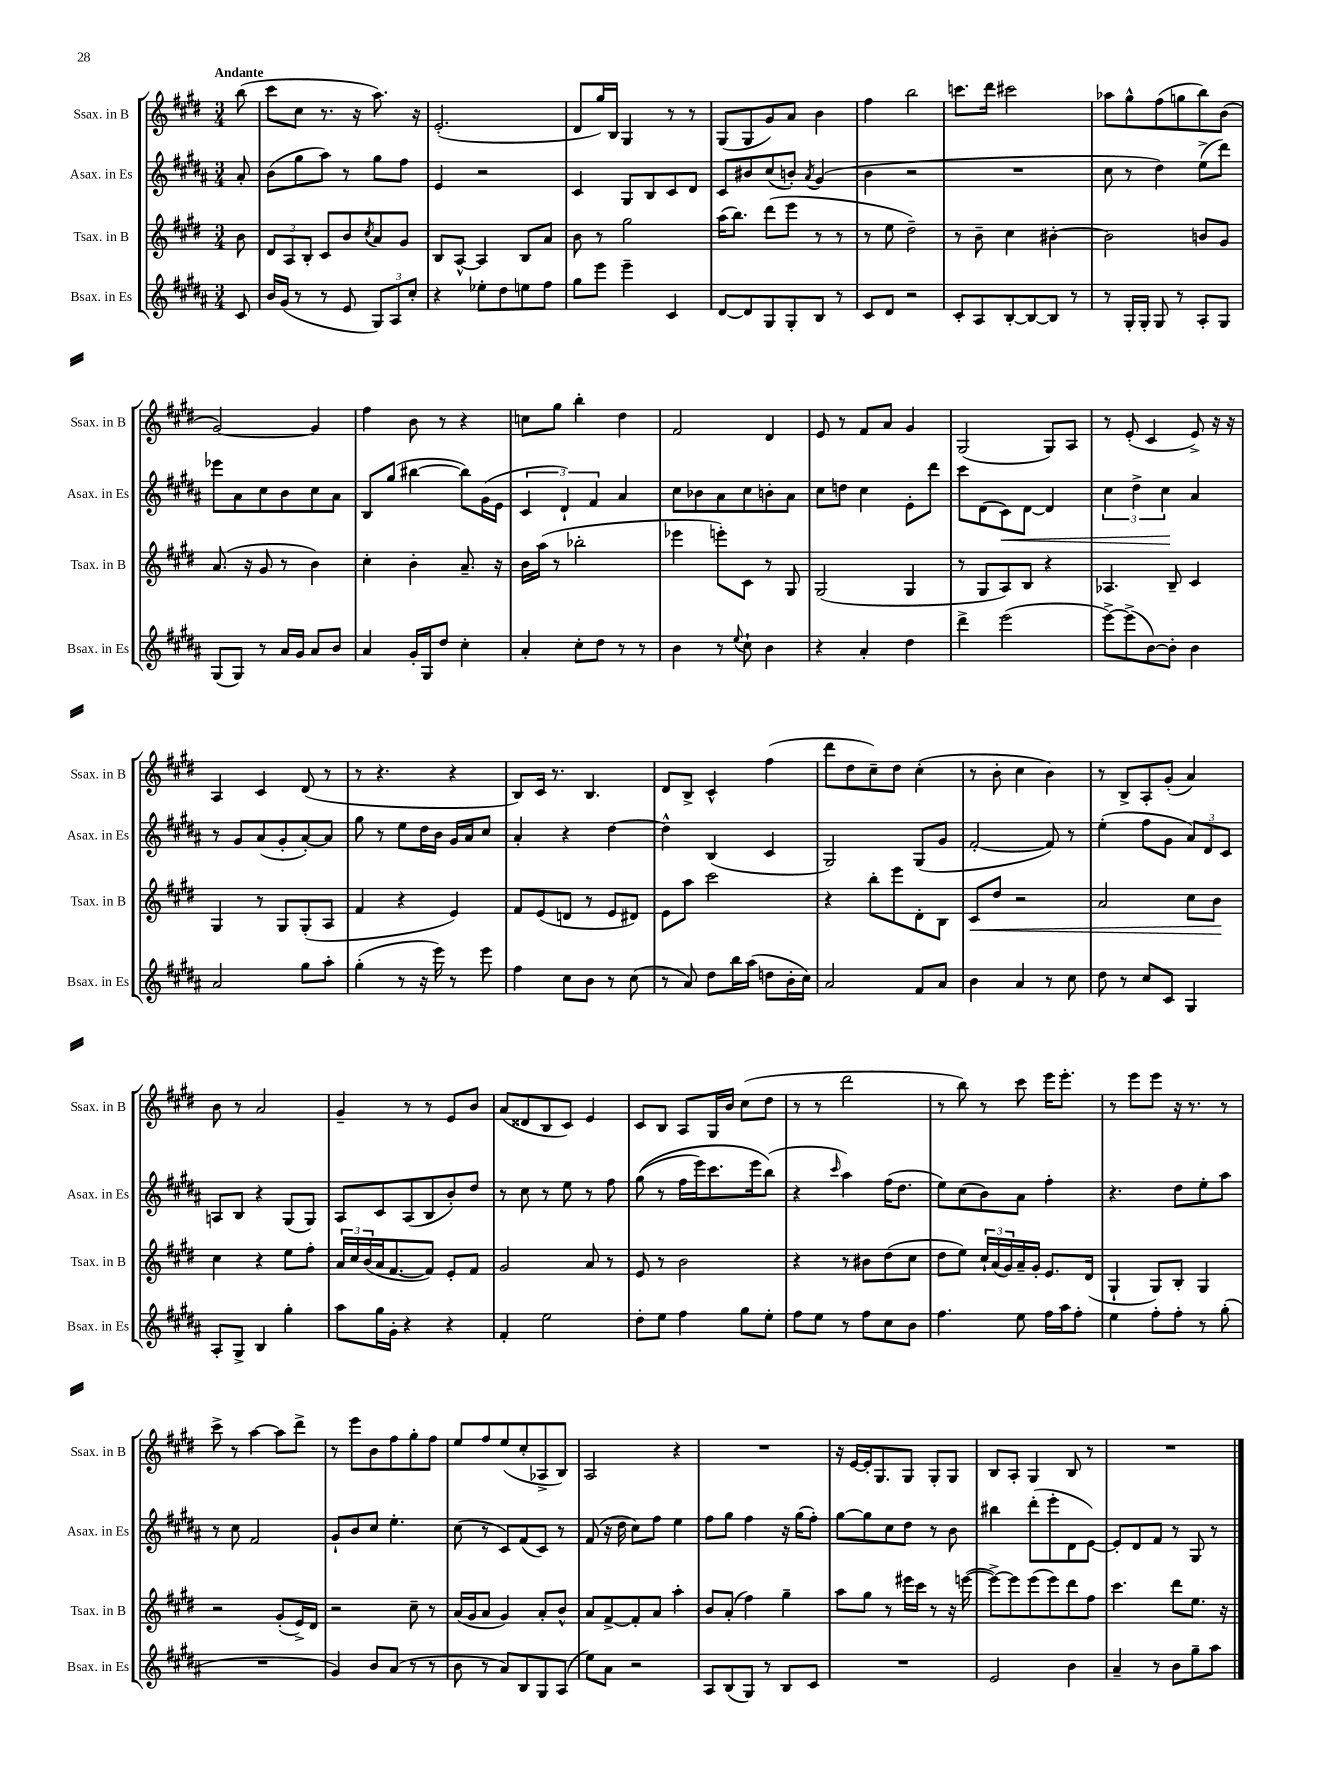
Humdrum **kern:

**kern	**kern	**kern	**kern
*staff4	*staff3	*staff2	*staff1
*clefG2	*clefG2	*clefG2	*clefG2
*k[f#c#g#d#a#]	*k[f#c#g#d#]	*k[f#c#g#d#a#]	*k[f#c#g#d#]
*M3/4	*M3/4	*M3/4	*M3/4
8c#/	8b\	8a#'/	(8bb\
=	=	=	=
16b/LL	12d#/L	(8b\L	8ccc#\L
(16g#/JJ	.	.	.
.	12A/	.	.
8r	.	8gg#\	8cc#\J
.	12B'/J	.	.
8r	8c#/L	8aa#\J)	8.r
8e/	8b/	8r	.
.	.	.	16r
.	8qcc#/	.	.
12G#/L)	8a/	8gg#\L	8.aa\)
12A#/	.	.	.
.	8g#/J	8ff#\J	.
12cc#'/J	.	.	.
.	.	.	16r
=	=	=	=
4r	8B/L	4e/	(2.e'/
.	[8A^^/J	.	.
8ee-'\L	4A/]	2r	.
8dd#\	.	.	.
8ee\	8B/L	.	.
8ff#\J	8a/J	.	.
=	=	=	=
8gg#\L	8b\	4c#/	8d#/L
8eee\J	8r	.	16gg#/L)
.	.	.	16B/JJ
4eee~\	2gg#\	8G#/L	4G#/
.	.	8B/	.
4c#/	.	8c#/	8r
.	.	8d#/J	8r
=	=	=	=
[8d#/L	(16aa\LK	8c#/L	(8G#/L
.	8.bb\J)	.	.
8d#/]	.	8b#/	8G#/
8G#/	(8ddd#\L	(8cc#/	8g#/)
8G#'/	8eee\J	8b'/J)	8a/J
.	.	8qa#/	.
8B/J	8r	(4g#/	4b\
8r	8r	.	.
=	=	=	=
8c#/L	8r	4b\	4ff#\
8d#/J	8ee\	.	.
2r	2dd#~\)	2r	2bb\
=	=	=	=
8c#'/L	8r	2.r	8.ccc\L
8A#/	8b~\	.	.
.	.	.	16ddd#\Jk
[8B'/	4cc#\	.	2ccc#\
8B/_	.	.	.
8B/]J	[4b#'\	.	.
8r	.	.	.
=	=	=	=
8r	2b#\]	8cc#\	8aa-\L
16G#'/LL	.	8r	8gg#^^\
16G#'/JJ	.	.	.
8G#/	.	4dd#\)	(8ff#\
8r	.	.	8gg\
8A#'/L	8b/L	(8ee^\L	8bb\)
8G#/J	8g#/J	8ddd#\J)	(8b\J
=	=	=	=
(8G#/L	(8.a/	8eee-\L	[2g#/)
8G#/J)	.	8a#\	.
.	16r	.	.
8r	8g#/	8cc#\	.
16a#/LL	8r	8b\	.
16g#/JJ	.	.	.
8a#/L	4b\)	8cc#\	4g#/]
8b/J	.	8a#\J	.
=	=	=	=
4a#/	4cc#'\	8B/L	4ff#\
.	.	(8gg#/J	.
16g#'/LL	4b'\	[4bb#\	8b\
16G#/J	.	.	.
8dd#/J	.	.	8r
4cc#'\	8.a~/	8bb#\]L)	4r
.	.	(16g#\L	.
.	16r	16e\JJ	.
=	=	=	=
4a#'/	16b\LL	6c#/	8cc\L
.	(16aa\JJ	.	.
.	8r	.	8gg#\J
.	.	6d#`/)	.
8cc#'\L	2bb-'\	.	4bb'\
.	.	6f#/	.
8dd#\J	.	.	.
8r	.	4a#/	4dd#\
8r	.	.	.
=	=	=	=
4b\	4eee-\	8cc#\L	2f#/
.	.	8b-\	.
8r	8eee'\L)	8a#\	.
8qqee/	.	.	.
8cc#`\	8c#\J	8cc#\	.
4b\	8r	8b'\	4d#/
.	8G#/	8a#\J	.
=	=	=	=
4r	(2G#/	8cc#\L	8e/
.	.	8dd\J	8r
4a#'/	.	4cc#\	8f#/L
.	.	.	8a/J
4dd#\	4G#/	8e'\L	4g#/
.	.	8ddd#\J	.
=	=	=	=
4ddd#^\	8r	8ccc#\L	(2G#/
.	8G#/L	(8d#\	.
(2eee\	8A/)	8c#\)	.
.	8B/J	[8d#\J	.
.	4r	4d#/]	8G#/L)
.	.	.	8A/J
=	=	=	=
[8eee^\L)	4.A-/	6cc#\	8r
(8eee^\]	.	.	(8e'/
.	.	6dd#^\	.
[8b\)	.	.	4c#/
.	.	6cc#\	.
8b'\]J	8B~/	.	.
4b\	4c#/	4a#/	8e^/)
.	.	.	16r
.	.	.	16r
=	=	=	=
2a#/	4G#/	8r	4A/
.	.	8g#/L	.
.	8r	(8a#/	4c#/
.	8G#/L	8g#'/	.
8gg#\L	(8G#'/	[8a#'/)	(8d#/
8aa#'\J	8A/J	8a#/]J	8r
=	=	=	=
(4gg#'\	4f#/	8gg#\	8r
.	.	8r	4.r
8r	4r	8ee\L	.
16r	.	16dd#\L	.
16eee\)	.	16b\JJ	.
8r	4e/)	16g#/LL	4r
.	.	16a#/J	.
8eee\	.	8cc#/J	.
=	=	=	=
4ff#\	8f#/L	4a#'/	8B/L)
.	(8e/	.	16c#/Jk
.	.	.	8.r
8cc#\L	8d/J	4r	.
8b\J	8r	.	4.B/
8r	8e/L	[4dd#\	.
(8cc#\	8d#/J)	.	.
=	=	=	=
8r	8e\L	4dd#^^\]	8d#/L
8a#/)	8aa\J	.	8B^/J
8dd#\L	2ccc#\	(4B/	4c#^^/
16bb\L	.	.	.
(16aa#\JJ	.	.	.
8dd\L	.	4c#/	(4ff#\
16b'\L	.	.	.
16cc#\JJ)	.	.	.
=	=	=	=
2a#/	4r	2G#/)	8ddd#\L
.	.	.	8dd#\
.	8bb'\L	.	8cc#~\)
.	8eee\	.	8dd#\J
8f#/L	8d#'\	(8G#/L	(4cc#'\
8a#/J	8B\J	8g#/J	.
=	=	=	=
4b\	8c#/L	[2f#'/	8r
.	8dd#/J	.	8b'\
4a#/	2r	.	4cc#\
8r	.	8f#/])	4b\)
8cc#\	.	8r	.
=	=	=	=
8dd#\	2a/	(4ee'\	8r
8r	.	.	8B^/L
8cc#/L	.	8ff#\L	8A'/
8c#/J	.	8g#\J	(8g#'/J
4G#/	8cc#\L	12a#/L)	4a/)
.	.	12d#/	.
.	8b\J	.	.
.	.	12c#/J	.
=	=	=	=
8A#'/L	4cc#\	8A/L	8b\
8G#^/J	.	8B/J	8r
4B/	4r	4r	2a/
4gg#'\	8ee\L	(8G#/L	.
.	8ff#'\J	8G#/J)	.
=	=	=	=
8aa#\L	24a/LL	8A#/L	4g#~/
.	24cc#/	.	.
.	(24b/	.	.
16gg#\L	16a/J	8c#/	.
16g#'\JJ	[8.f#/	.	.
4r	.	(8A#/	8r
.	8f#/]J)	8B/	8r
4r	8e'/L	8b'/)	8e/L
.	8f#/J	8dd#/J	8b/J
=	=	=	=
4f#'/	2g#/	8r	(8a/L
.	.	8cc#\	8d##/
2ee\	.	8r	8B/
.	.	8ee\	8c#/J)
.	8a/	8r	4e/
.	8r	8ff#\	.
=	=	=	=
8dd#'\L	8e/	&((8gg#\	8c#/L
8ee\J	8r	8r	8B/J
4ff#\	2b\	16ff#\LL	8A/L
.	.	16eee\J)	.
.	.	8.ccc#\	16G#/L
.	.	.	16b/JJ
8gg#\L	.	.	(8cc#\L
.	.	16eee\k	.
8ee'\J	.	(8bb\J&)	8dd#\J
=	=	=	=
8ff#\L	4r	4r	8r
8ee\J	.	.	8r
.	.	16qqccc#/	.
8r	8r	4aa#\)	2ddd#\
8ff#\L	8b#\L	.	.
8cc#\	(8dd#\	(16ff#\LK	.
.	.	8.dd#\J	.
8b\J	8cc#\J	.	.
=	=	=	=
4.ff#\	8dd#\L	8ee\L)	8r
.	8ee\J)	(8cc#\	8bb\)
.	24cc#`/LL	8b\)	8r
.	(24a/	.	.
.	24g#/)	.	.
8ee\	16a~/	8a#\J	8ccc#\
.	16g#'/JJ	.	.
16ff#\LL	8.e/L	4ff#'\	16eee\LK
16aa#\J	.	.	8.eee'\J
8ff#'\J	.	.	.
.	(16d#/Jk	.	.
=	=	=	=
4ee\	4G#`/	4.r	8r
.	.	.	8eee\L
8ff#'\L	8G#/L)	.	8eee\J
8ff#'\J	8B'/J	8dd#\L	16r
.	.	.	8.r
8r	4G#/	8ee'\	.
(8gg#'\	.	8aa#\J	8r
=	=	=	=
2.r	2r	8r	8ccc#^\
.	.	8cc#\	8r
.	.	2f#/	[4aa\
.	(8g#'/L	.	8aa\]L
.	16e^/L)	.	8ddd#^\J
.	16d#/JJ	.	.
=	=	=	=
4g#/)	2r	8g#`/L	8r
.	.	8b/	8eee\L
8b/L	.	8cc#/J	8b\
(8a#/J	.	4.ee'\	8ff#\
8r	8cc#~\	.	8gg#'\
8r	8r	.	8ff#\J
=	=	=	=
8b\	(16a/LL	(8cc#\	8ee/L
.	16g#/J	.	.
8r	8a/J	8r	8ff#/
8a#/L)	4g#/)	8c#/L)	(8ee/
8B/	.	(8f#/	8cc#'/
8G#/	8a'/L	8c#/J)	8A-^/
(8A#/J	8b^^/J	8r	8B/J)
=	=	=	=
8ee\L)	8a/L	(8f#/	2A/
8a#\J	[8f#^/	16r	.
.	.	16dd#\	.
2r	8f#'/]	8cc#\L)	.
.	8a/J	8ff#\J	.
.	4aa'\	4ee\	4r
=	=	=	=
8A#/L	8b/L	8ff#\L	2.r
(8B/	(8a'/J	8gg#\J	.
8G#/J)	4ff#\)	4ff#\	.
8r	.	.	.
8B/L	4gg#~\	16r	.
.	.	(16gg#\LK	.
8c#/J	.	8ff#'\J)	.
=	=	=	=
2.r	8aa\L	[8gg#\L	16r
.	.	.	[16e/LL
.	8gg#\J	8gg#\]	16e'/]J
.	.	.	8.G#/
.	8r	8cc#\	.
.	16eee#\LL	8dd#\J	8G#/J
.	16ccc#\JJ	.	.
.	8r	8r	8G#'/L
.	16r	8b\	8G#/J
.	([16eee\	.	.
=	=	=	=
2e/	8eee^\_L)	4bb#\	8B/L
.	8eee\]	.	8A'/J
.	(8eee\	(8ddd#'\L	4G#/
.	8eee\)	8eee'\	.
4b\	8ddd#\	8d#\	8B/
.	8ff#\J	[8e\J)	8r
=	=	=	=
4a#~/	4.ccc#\	8e'/]L	2.r
.	.	8d#/	.
8r	.	8f#/J	.
8b\L	8ddd#\L	8r	.
8gg#~\	8.ee\J	8G#/	.
8aa#\J	.	8r	.
.	16r	.	.
==	==	==	==
*-	*-	*-	*-
